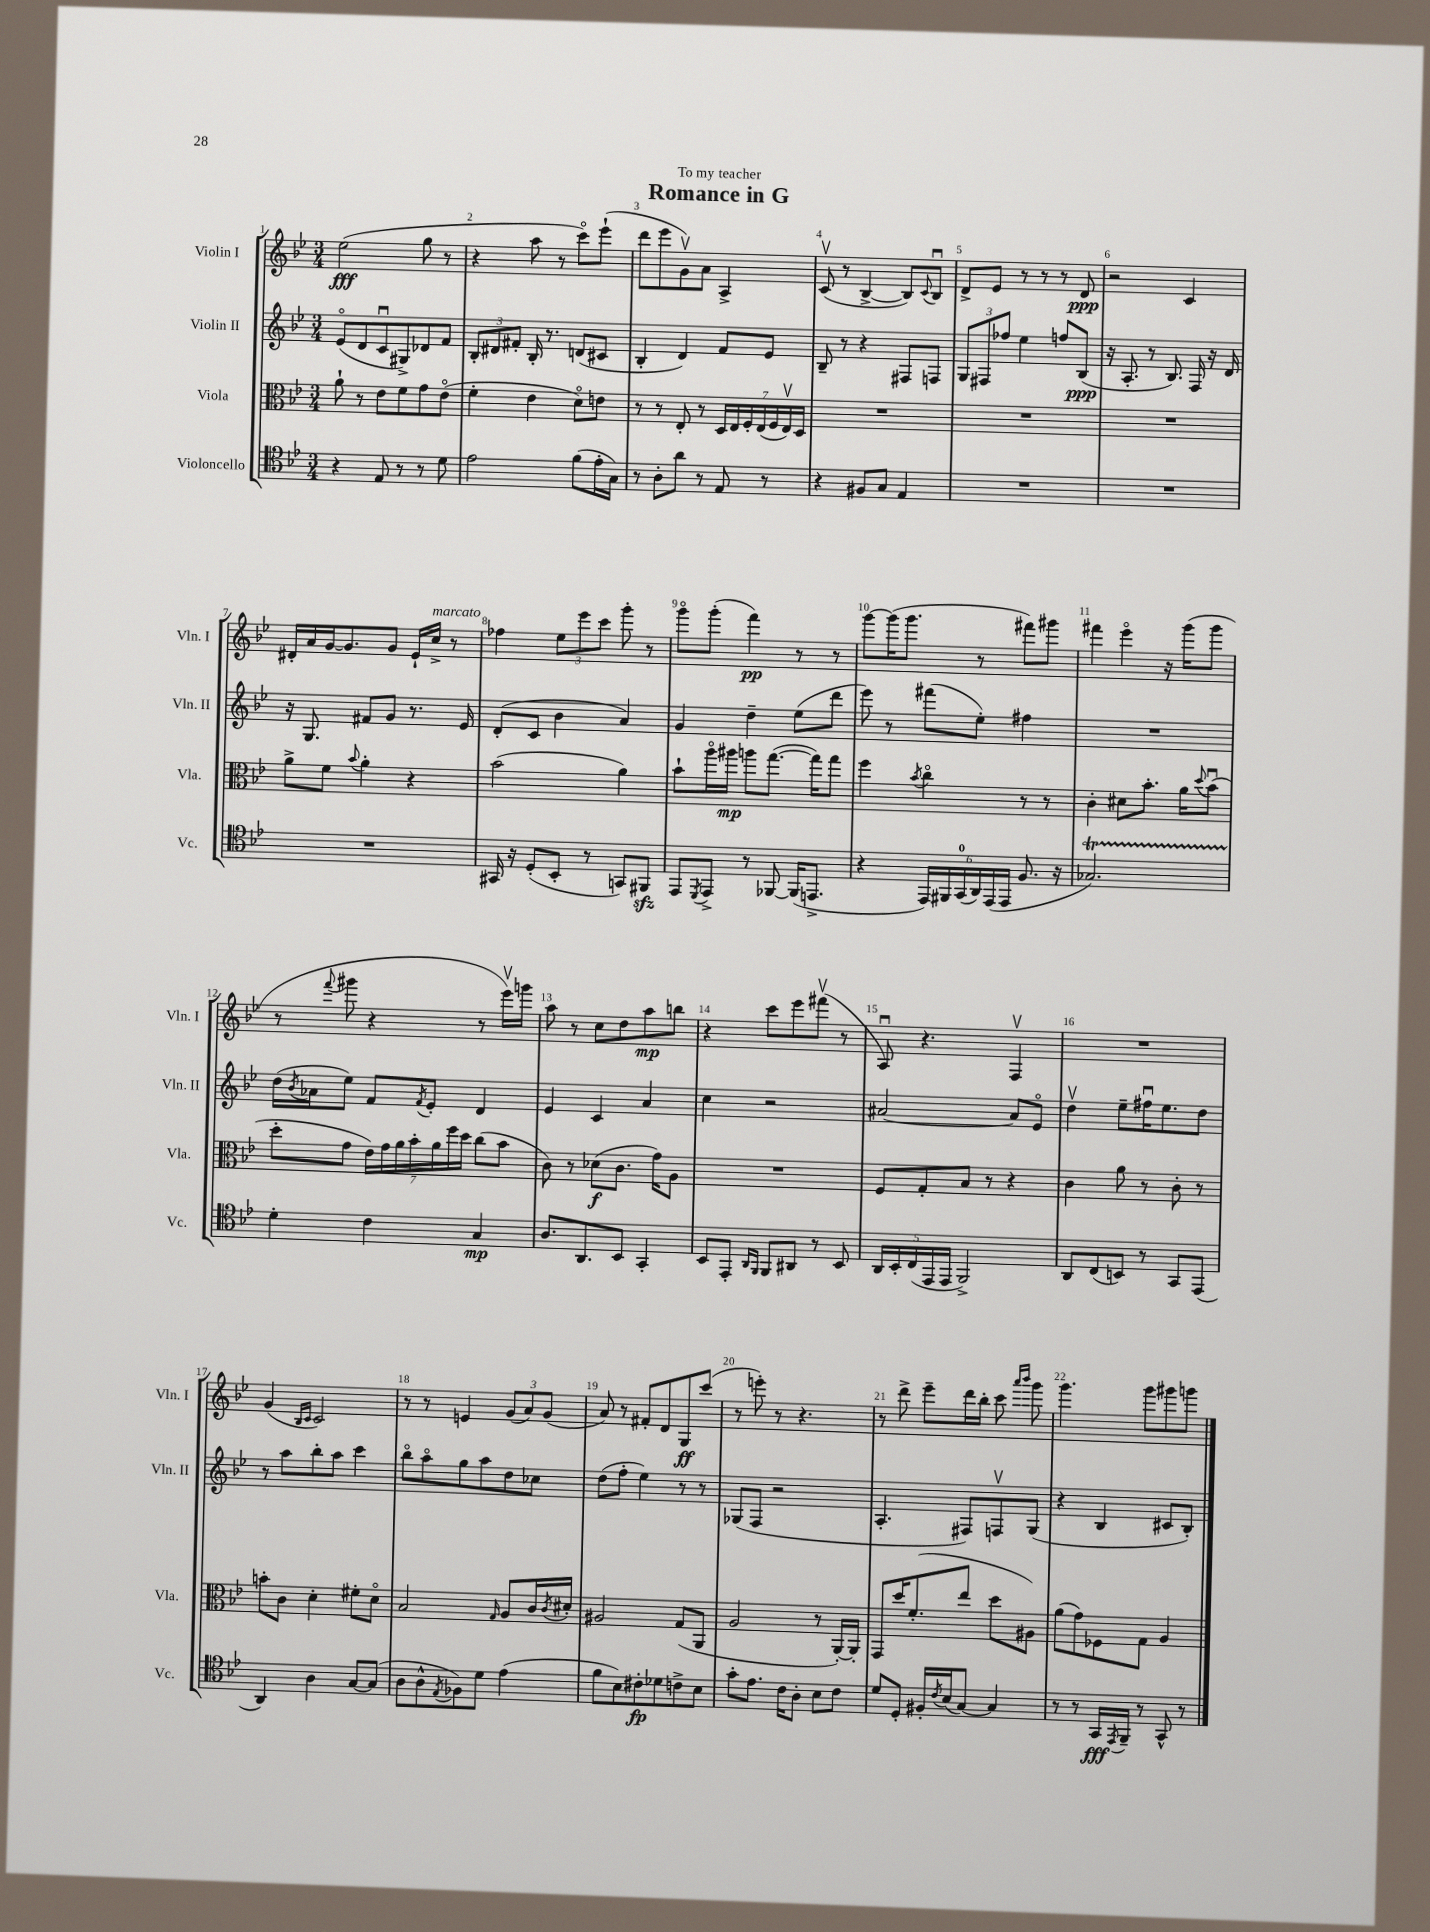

**kern	**kern	**kern	**kern
*staff4	*staff3	*staff2	*staff1
*clefC4	*clefC3	*clefG2	*clefG2
*k[b-e-]	*k[b-e-]	*k[b-e-]	*k[b-e-]
*M3/4	*M3/4	*M3/4	*M3/4
4r	8a`	(8e-o	(2ee-
.	8r	8d	.
8E-	8e-	8cu	.
8r	8f	8G#^)	.
8r	8g	8d-	8gg
8d	(8e-o	8f	8r
=	=	=	=
2e-	4f'	12B-'	4r
.	.	12d#	.
.	.	12f#'	.
.	4e-	16B-'	8aa
.	.	8.r	.
.	.	.	8r
(8f	8do)	(8d	8ccco)
16e-'	8e	8c#	(8eee-`
16G)	.	.	.
=	=	=	=
8r	8r	4B-'	8ddd
8A'	8r	.	8eee-
8a	8E-'	4d)	8gv)
8r	8r	.	8a
8E-	28D	8f	4A^
.	28E-	.	.
.	28F'	.	.
.	(28E-	.	.
8r	.	8e-	.
.	28F	.	.
.	28E-v)	.	.
.	28D	.	.
=	=	=	=
4r	2.r	8B-~	(8cv
.	.	8r	8r
8F#	.	4r	[4B-^
8G	.	.	.
4E-	.	8F#	8B-])
.	.	.	8qqc
.	.	8F	8B-u
=	=	=	=
2.r	2.r	12G	8d^
.	.	12F#	.
.	.	.	8e-
.	.	12ff-	.
.	.	4ee-	8r
.	.	.	8r
.	.	8ff	8r
.	.	(8B-	8d
=	=	=	=
2.r	2.r	16r	2r
.	.	8.A'	.
.	.	8r	.
.	.	8.B-)	.
.	.	.	4c
.	.	16F	.
.	.	16r	.
.	.	16d	.
=	=	=	=
2.r	8a^	16r	16d#'
.	.	8.G	16a
.	8f	.	[16g
.	.	.	8.g]
.	8qqb-	.	.
.	4a'	8f#	.
.	.	8g	8g
.	4r	8.r	16e-`
.	.	.	16cc^
.	.	.	8r
.	.	16e-	.
=	=	=	=
16GG#	(2b-	(8d'	4ff-
16r	.	.	.
(8D'	.	8c	.
8BB-'	.	4b-	12ee-
.	.	.	12eee-
8r	.	.	.
.	.	.	12ccc
8GG)	4a)	4a)	8ggg'
8FF#	.	.	8r
=	=	=	=
8EE-	8b-`	4g	8gggo
8qDD	.	.	.
8EE-^	16aao	.	(8ggg'
.	16aa#	.	.
8r	8aa	4dd~	4fff)
[8FF-	([8.gg	.	.
(16FF-]	.	(8ee-	8r
8.EE^	16gg])	.	.
.	8gg	8ddd	8r
=	=	=	=
4r	4ff	8eee-)	[8ggg
.	.	8r	(16ggg]
.	.	.	8.ggg
.	8qb-	.	.
24EE-)	4cco	(8fff#	.
24FF#	.	.	.
(24GG	.	.	.
24AA)	.	8ee-')	8r
(24EE-	.	.	.
24EE-	.	.	.
8.F	8r	4ff#	8fff#)
.	8r	.	8ggg#
16r	.	.	.
=	=	=	=
2.G-)	4c'	2.r	4fff#
.	8d#	.	4eee-o
.	8.b-'	.	.
.	.	.	16r
.	16a	.	(16ggg
.	8qqdd	.	.
.	(8b-u	.	8ggg
=	=	=	=
4d'	8dd'	(16dd	8r
.	.	8qb-	.
.	.	16a-	.
.	.	.	8qqfff
.	8g	8ee-)	8ggg#
4c	28e-)	8f	4r
.	28g	.	.
.	28a	.	.
.	28b-'	.	.
.	.	8qf	.
.	.	8e-'	.
.	28a	.	.
.	28ff	.	.
.	28dd	.	.
4G	(8cc	4d	8r
.	8b-	.	16eee-v)
.	.	.	16ggg
=	=	=	=
8.A	8c)	4e-	8aa
.	8r	.	8r
8.AA	.	.	.
.	(8d-	4c	8cc
8BB-	8.c	.	8dd
4GG'	.	4a	8aa
.	16g)	.	.
.	8A	.	8bb
=	=	=	=
8BB-	2.r	4cc	4r
8EE-'	.	.	.
16qqAA	.	.	.
16qqFF	.	.	.
8FF	.	2r	8ccc
8AA#	.	.	8eee-
8r	.	.	(8fff#v
8BB-	.	.	8r
=	=	=	=
20AA	8F	[2a#	8Au)
20BB-'	.	.	.
(20C	.	.	.
.	8G'	.	4.r
20EE-	.	.	.
20EE-	.	.	.
2FF^)	8B-	.	.
.	8r	.	.
.	4r	8a#]	4Fv
.	.	8e-o	.
=	=	=	=
8AA	4c	4ddv	2.r
(8C	.	.	.
8BB)	8a	8ee-~	.
8r	8r	16ff#u	.
.	.	8.ee-	.
8GG	8c'	.	.
(8EE-	8r	8dd	.
=	=	=	=
4AA)	8b'	8r	(4g
.	8c	8aa	.
.	.	.	16qqB-
.	.	.	16qqc
4A	4d'	8bb-'	2c)
.	.	8aa	.
[8G	8f#'	4ccc	.
(8G]	8do	.	.
=	=	=	=
8A	2B-	8bb-o	8r
8A^^	.	8aao	8r
8qE-	.	.	.
8F-)	.	8gg	4e
8d	.	8aa	.
.	16qqG	.	.
(4e-	8A	8dd	(12g
.	.	.	12a)
.	16c	8cc-	.
.	.	.	(12g
.	8qc	.	.
.	16d#'	.	.
=	=	=	=
8f	2A#	(8dd	8a)
8B-)	.	8ff'	8r
8c#'	.	4ee-)	8f#'
8d-	.	.	8d
8c^	(8G	8r	8G
8B-	8AA	8r	(8ccc
=	=	=	=
8g'	2A	(8G-	8r
8.e-	.	8F	8eee')
.	.	2r	8r
16c	.	.	.
8A'	.	.	4.r
8B-	8r	.	.
8c	[16AA')	.	.
.	16AA']	.	.
=	=	=	=
8d	8GG	4.A'	8r
8D'	16dd	.	8ddd^
.	(8.f'	.	.
16F#'	.	.	8eee-~
8qc	.	.	.
(16B-	.	.	.
[8G)	8ee-	8F#)	16ddd
.	.	.	16bb-'
4G]	8dd	8Fv	8ccc
.	.	.	16qqaaa
.	.	.	16qqbbb-
.	8A#)	(8G	8ggg
=	=	=	=
8r	(8a	4r	4.ggg
8r	8g)	.	.
16GG	8F-	4B-	.
8qEE-	.	.	.
16FF~	.	.	.
8r	8G	.	8ggg
8GG^^	4A	8c#	8ggg#
8r	.	8B-')	8ggg
==	==	==	==
*-	*-	*-	*-
